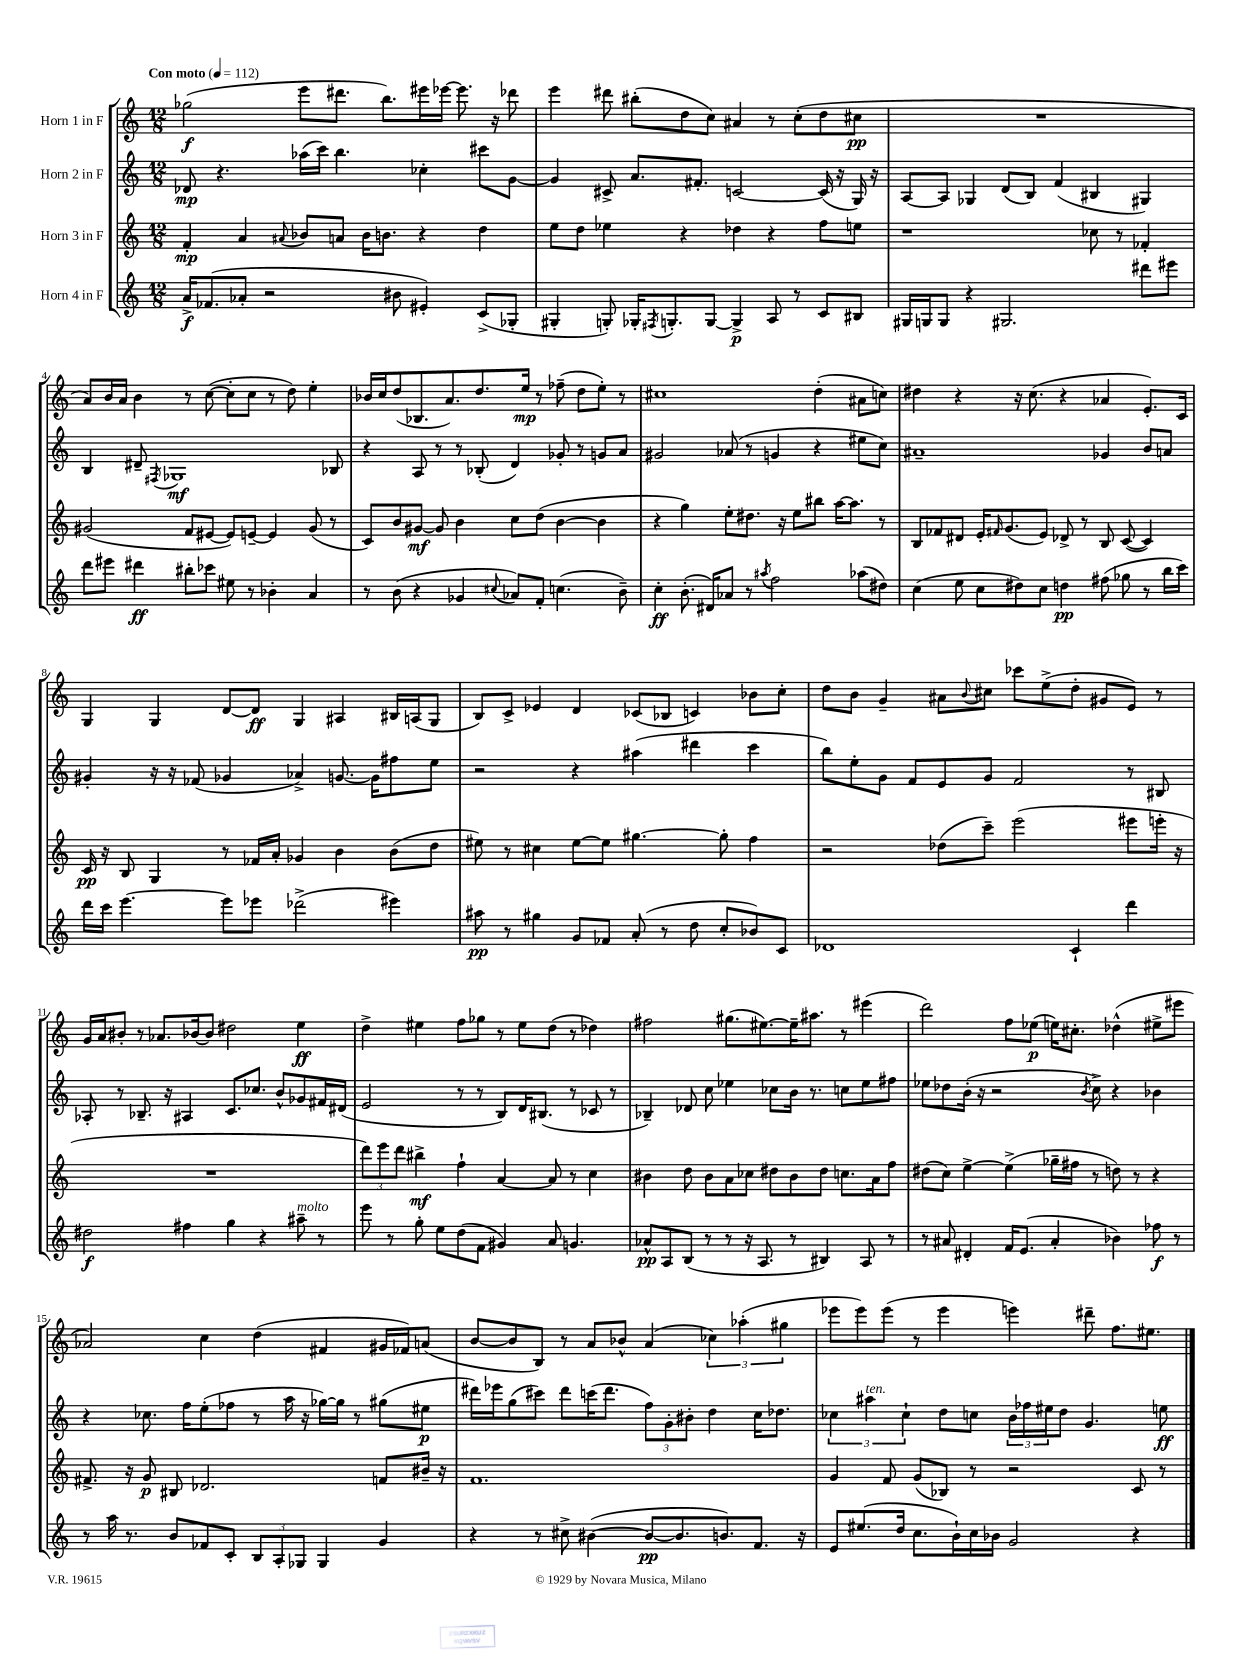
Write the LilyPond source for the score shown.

<<
\new StaffGroup <<
\new Staff = "s0" \with { instrumentName = "Horn 1 in F" } {
    \clef treble \key c \major \numericTimeSignature \time 12/8 \tempo "Con moto" 4 = 112
    ges''2\f( e'''8 dis'''8. b''8.) eis'''16 ees'''16~ ees'''8. r16 des'''8 |
    e'''4 dis'''8 bis''8-.( d''8 c''8) ais'4 r8 c''8-.( d''8 cis''8\pp |
    R1. |
    a'8) b'16 a'16 b'4 r8 c''8~( c''8-. c''8 r8 d''8) e''4-. |
    bes'16 c''16 d''8( bes8. a'8.) d''8. e''16\mp r8 fes''8--( d''8 e''8-.) r8 |
    cis''1 d''4-.( ais'8 c''8) |
    dis''4 r4 r16 c''8.( r4 aes'4 e'8.-.) c'16 |
    g4 g4 d'8~ d'8\ff g4 ais4 bis16 a16( g8 |
    b8) c'8-> ees'4 d'4 ces'8( bes8 c'4) bes'8 c''8-. |
    d''8 b'8 g'4-- ais'8 \appoggiatura { b'8 } cis''8 ces'''8 e''8->( d''8-. gis'8 e'8) r8 |
    g'16 a'16 bis'8-. r8 aes'8. bes'16~ bes'8 dis''2 e''4\ff |
    d''4-> eis''4 f''8 ges''8 r8 eis''8 d''8( r8 des''4) |
    fis''2 gis''8.( eis''8.~) eis''16-- ais''8. r8 eis'''4( |
    d'''2) f''8 ees''8\p( e''16) cis''8.-. des''4-^( eis''8-> eis'''8 |
    aes'2) c''4 d''4( fis'4 gis'16 fes'16) a'8( |
    b'8~ b'8 b8) r8 a'8 bes'8-^ a'4( \tuplet 3/2 { ces''4) aes''4-.( gis''4 } |
    ees'''8 ees'''8) ees'''8( r8 ees'''4 e'''4) dis'''8-- f''8. eis''8. \bar "|." |
}
\new Staff = "s1" \with { instrumentName = "Horn 2 in F" } {
    \clef treble \key c \major \numericTimeSignature \time 12/8
    des'8\mp r4. aes''16( c'''16) b''4. ces''4-. cis'''8 g'8~ |
    g'4 cis'8-> a'8. fis'8.-. c'2~ c'16( r16 g16) r16 |
    a8~ a8 ges4 d'8( b8) f'4( bis4 gis4) |
    b4 dis'8-- \acciaccatura { fis8 } ges1\mf bes8 |
    r4 a8 r8 r8 bes8-.( d'4) ges'8-. r8 g'8 a'8 |
    gis'2 aes'8( r8 g'4 r4 eis''8 c''8) |
    ais'1-- ges'4 b'8 a'8 |
    gis'4-. r16 r16 fes'8( ges'4 aes'4->) g'8.~ g'16 fis''8 e''8 |
    r2 r4 ais''4( dis'''4 c'''4 |
    b''8) e''8-. g'8 f'8 e'8 g'8 f'2 r8 bis8 |
    aes8-. r8 bes8.-- r16 ais4 c'8. ces''8. b'8-^ ges'8 fis'16 dis'16( |
    e'2 r8 r8 b8) d'16 bis8.( r8 ces'8 r8 |
    bes4--) des'8 c''8 ees''4 ces''8 b'16 r8. c''8 ees''8 fis''8 |
    ees''8 des''8 b'16-.( r16 r2 \acciaccatura { b'8 } c''8->) r4 bes'4 |
    r4 ces''8. f''16 e''8-.( fes''8 r8 a''16 r16 ges''16~) ges''16 r8 gis''8( eis''8\p |
    dis'''16) ees'''16 g''8( cis'''8) dis'''8 c'''16( dis'''8. \tuplet 3/2 { f''8) g'8-. bis'8-. } d''4 c''16 des''8. |
    \tuplet 3/2 { ces''4 ais''4^\markup { \italic "ten." } ces''4-! } d''8 c''8 \tuplet 3/2 { b'16 fes''16 eis''16 } d''8 g'4. e''8\ff \bar "|." |
}
\new Staff = "s2" \with { instrumentName = "Horn 3 in F" } {
    \clef treble \key c \major \numericTimeSignature \time 12/8
    f'4-.\mp a'4 \appoggiatura { ais'8 } bes'8 a'8 bes'16 b'8. r4 d''4 |
    e''8 d''8 ees''4 r4 des''4 r4 f''8 e''8 |
    r1 ces''8 r8 fes'4-. |
    gis'2( f'8 eis'8~ eis'8) e'8~-- e'4 gis'8( r8 |
    c'8) b'8 gis'8~\mf gis'8 b'4 c''8 d''8( b'4~ b'4 |
    r4 g''4) e''8-. dis''8. r16 e''8 bis''8 a''16~ a''8. r8 |
    b8 fes'8 dis'8 e'16-. \grace { fis'16 } g'8.( e'8) des'8-> r8 b8 c'8~( c'4) |
    c'16\pp r16 b8 g4 r8 fes'16 a'16-. ges'4 b'4 b'8( d''8 |
    eis''8) r8 cis''4 eis''8~ eis''8 gis''4.~ gis''8-. f''4 |
    r2 des''8( c'''8--) e'''2( eis'''8 e'''16-. r16 |
    R1. |
    \tuplet 3/2 { d'''8) e'''8 d'''8 } bis''4->\mf f''4-! a'4~ a'8 r8 c''4 |
    bis'4 d''8 bis'8 a'8 ces''8 dis''8 bis'8 dis''8 c''8. a'16 f''8 |
    dis''8( c''8) e''4~-> e''4->( ges''16-- fis''16 r8 d''8) r8 r4 |
    fis'8.-> r16 g'8\p bis8 des'2. f'8 bis'16-- r16 |
    f'1. |
    g'4 f'8 g'8( bes8) r8 r2 c'8 r8 \bar "|." |
}
\new Staff = "s3" \with { instrumentName = "Horn 4 in F" } {
    \clef treble \key c \major \numericTimeSignature \time 12/8
    a'16->\f fes'8.( aes'8-. r2 bis'8 eis'4-.) c'8->( ges8-. |
    gis4-. g8-.) ges16-. \acciaccatura { fis8 } g8.-. g8~ g4->\p a8 r8 c'8 bis8 |
    gis16 g16 g8 r4 gis2. dis'''8 eis'''8 |
    d'''8 eis'''8 dis'''4\ff bis''8-. ces'''8 eis''8 r8 bes'4-. a'4 |
    r8 b'8( r4 ges'4 \appoggiatura { cis''8 } aes'8) f'8-. c''4.( b'8--) |
    c''4-.\ff b'8.-.( dis'16) aes'8 r8 \acciaccatura { ais''8 } f''2 aes''8( dis''8) |
    c''4( e''8 c''8 dis''8) c''8 d''4\pp fis''8( ges''8 r8 b''16 c'''16) |
    d'''16 c'''16 e'''4.~ e'''8 ees'''8 des'''2->( eis'''4) |
    ais''8\pp r8 gis''4 g'8 fes'8 a'8-.( r8 d''8 c''8-. bes'8) c'8 |
    des'1 c'4-! d'''4 |
    dis''2\f fis''4 g''4 r4 ais''8--^\markup { \italic "molto" } r8 |
    e'''8 r8 g''8-. e''8 d''8( f'8 gis'4) a'8 g'4. |
    aes'8-^\pp a8 b8( r8 r8 r16 a8. r8 bis4) a8 r8 |
    r8 ais'8 dis'4-. f'16 e'8.( ais'4-. bes'4) fes''8\f r8 |
    r8 a''16 r8. b'8 fes'8 c'8-. \tuplet 3/2 { b8 a8-. ges8 } ges4 g'4 |
    r4 r8 cis''8-> bis'4~( bis'8~\pp bis'8. b'8.) f'8. r16 |
    e'8 eis''8.( d''16 c''8. b'16-!) c''16 bes'16 g'2 r4 \bar "|." |
}
>>
>>
